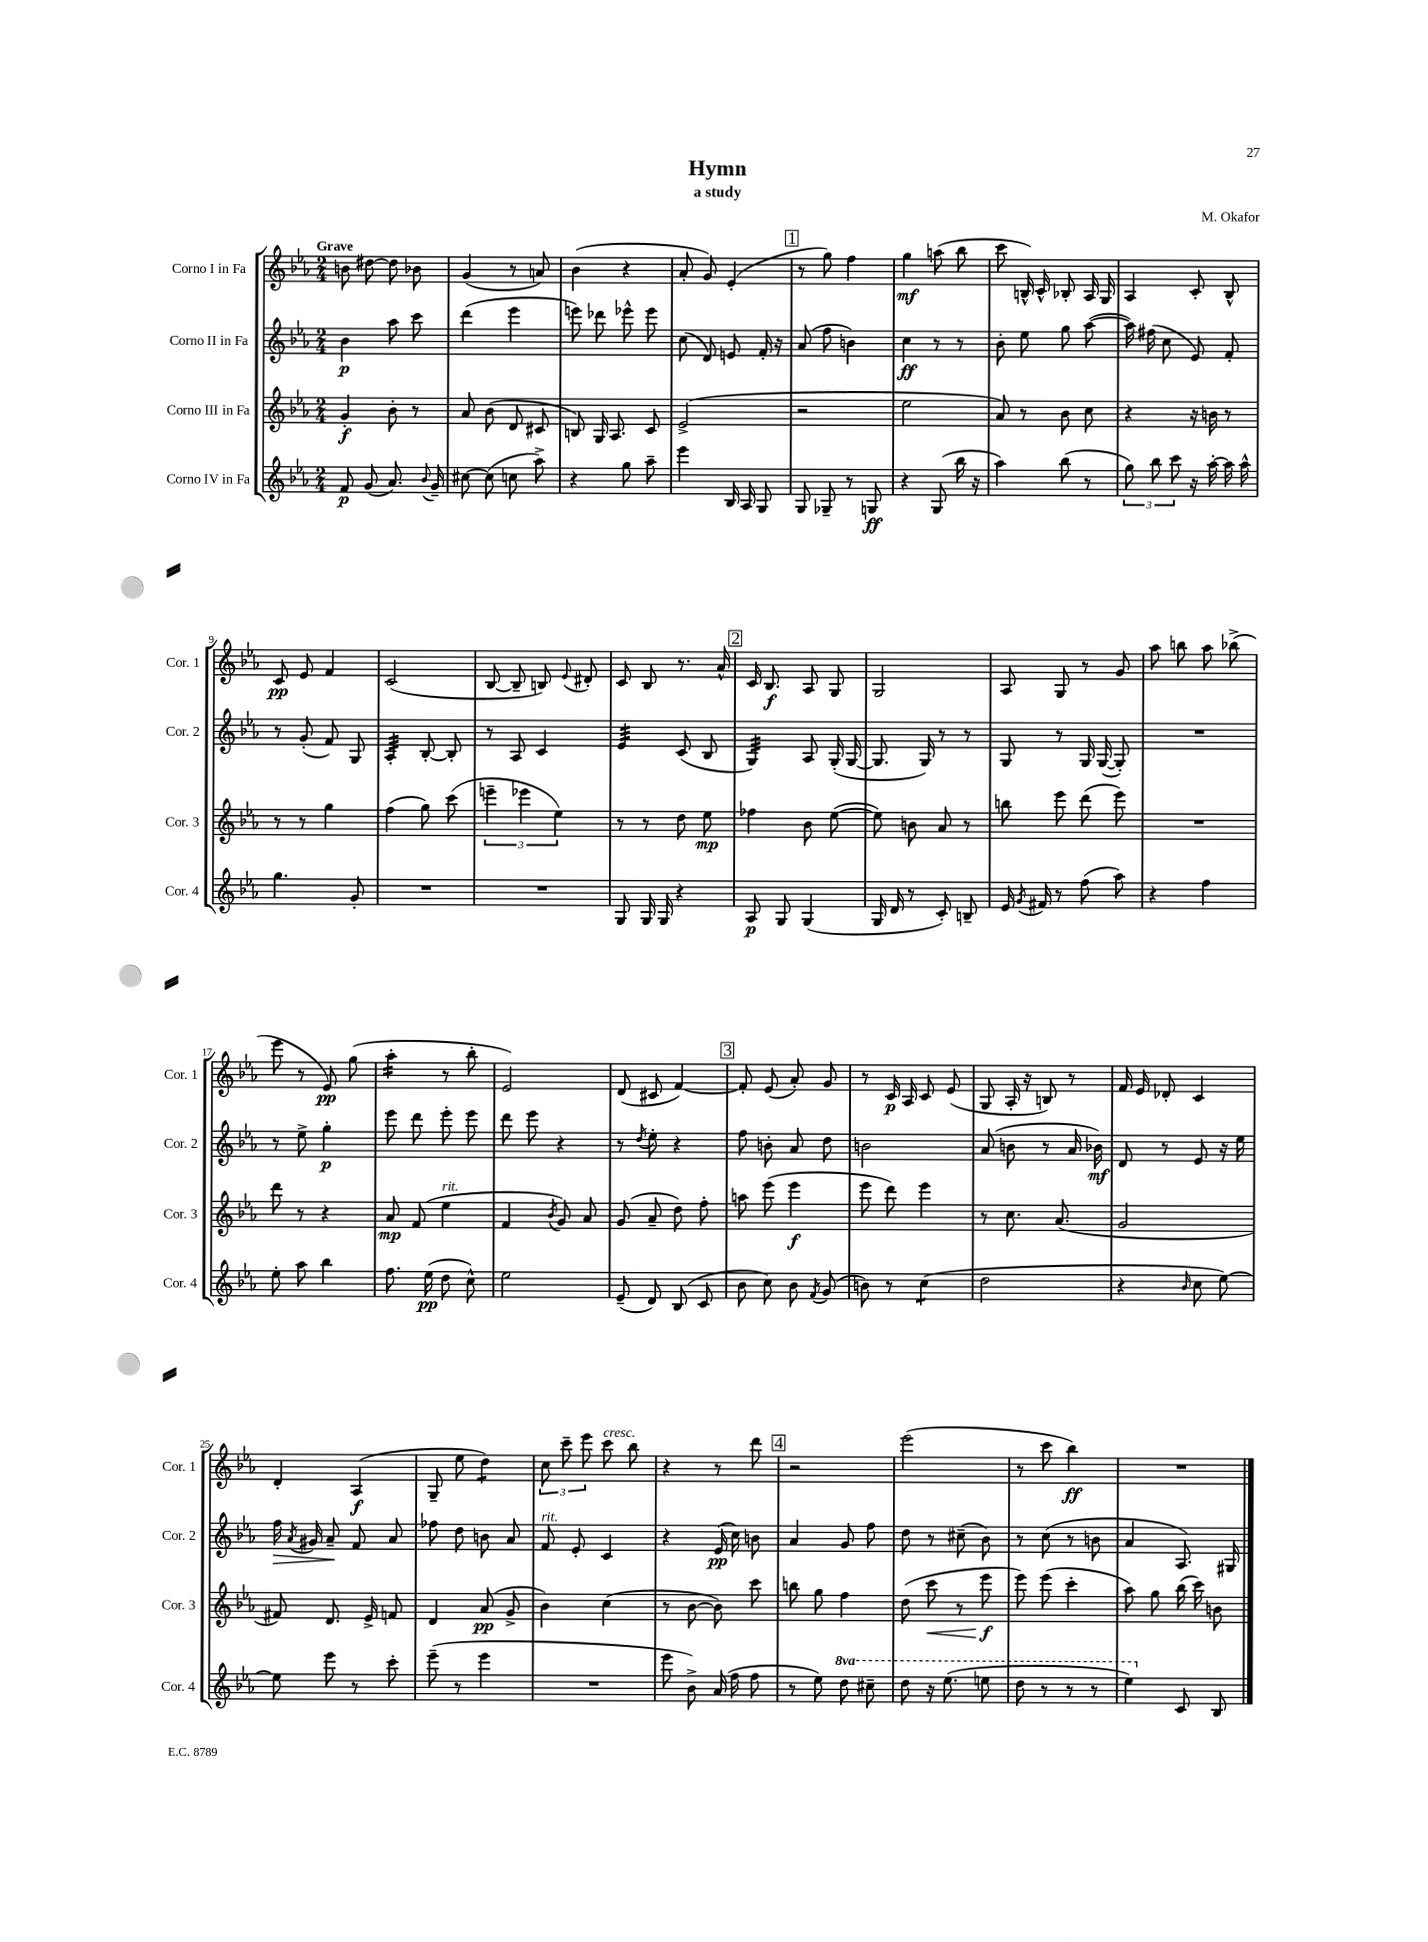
\header { title = "Hymn" composer = "M. Okafor" subtitle = "a study" }
<<
\new StaffGroup <<
\new Staff = "s0" \with { instrumentName = "Corno I in Fa" shortInstrumentName = "Cor. 1" } {
    \clef treble \key ees \major \numericTimeSignature \time 2/4 \tempo "Grave"
    \autoBeamOff b'8 dis''8~ dis''8 bes'8 |
    g'4( r8 a'8) |
    bes'4( r4 |
    aes'8-. g'8) ees'4-.( |
    \mark \markup { \box "1" } r8 g''8) f''4 |
    g''4\mf a''8( bes''8 |
    c'''8 b16-^) c'16-^ bes8-. aes16 g16 |
    aes4 c'8-. bes8-^ |
    c'8\pp ees'8 f'4 |
    c'2( |
    bes8~ bes8-- b8) \appoggiatura { ees'8 } dis'8-. |
    c'8 bes8 r8. aes'16-^ |
    \mark \markup { \box "2" } c'16 bes8.\f aes8 g8 |
    g2 |
    aes8 g8 r8 g'8 |
    aes''8 b''8 aes''8 bes''8->( |
    ees'''8 r8 ees'8\pp) g''8( |
    aes''4:16-. r8 bes''8-. |
    ees'2) |
    d'8( cis'8 f'4~) |
    \mark \markup { \box "3" } f'8-. ees'8( aes'8-.) g'8 |
    r8 c'16\p aes16 c'8 ees'8( |
    g8 aes16-. r16 b8) r8 |
    f'16 ees'16 des'8-. c'4 |
    d'4-. aes4\f( |
    g8-- ees''8 d''4:8) |
    \tuplet 3/2 { c''8 c'''8-- ees'''8 } c'''8^\markup { \italic "cresc." } bes''8 |
    r4 r8 d'''8 |
    \mark \markup { \box "4" } r2 |
    ees'''2( |
    r8 c'''8 bes''4\ff) |
    R2 \bar "|." |
}
\new Staff = "s1" \with { instrumentName = "Corno II in Fa" shortInstrumentName = "Cor. 2" } {
    \clef treble \key ees \major \numericTimeSignature \time 2/4
    \autoBeamOff bes'4\p aes''8 c'''8 |
    d'''4( ees'''4 |
    e'''8) des'''8 ees'''8-^ ees'''8 |
    c''8( d'8) e'8 f'16-. r16 |
    \mark \markup { \box "1" } aes'8( f''8 b'4) |
    c''4\ff r8 r8 |
    bes'8-. ees''8 g''8 aes''8~( |
    aes''16) fis''16( c''8 ees'8) f'8-. |
    r8 g'8-.( f'8) g8 |
    aes4:32-. bes8~-. bes8-. |
    r8 aes8 c'4 |
    ees'4:32 c'8( bes8 |
    \mark \markup { \box "2" } g4:32) aes8 g16-.( g16~ |
    g8. g16) r8 r8 |
    g8 r8 g16 g16~( g8-.) |
    R2 |
    r8 ees''8-> g''4-.\p |
    ees'''8 d'''8 ees'''8-. ees'''8 |
    d'''8 ees'''8 r4 |
    r8 \acciaccatura { d''8 } ees''8-. r4 |
    \mark \markup { \box "3" } f''8 b'8-. aes'8 d''8 |
    b'2 |
    aes'8( b'8 r8 aes'16 bes'16\mf) |
    d'8 r8 ees'8 r16 ees''16 |
    f''16\> \acciaccatura { aes'8 } gis'16 aes'8--\! f'8 aes'8 |
    fes''8 d''8 b'8 aes'8 |
    f'8^\markup { \italic "rit." } ees'8-. c'4 |
    r4 ees'16\pp( c''16) b'8 |
    \mark \markup { \box "4" } aes'4 g'8 f''8 |
    d''8 r8 cis''8--( bes'8) |
    r8 c''8( r8 b'8 |
    aes'4 aes8.) gis16 \bar "|." |
}
\new Staff = "s2" \with { instrumentName = "Corno III in Fa" shortInstrumentName = "Cor. 3" } {
    \clef treble \key ees \major \numericTimeSignature \time 2/4
    \autoBeamOff g'4-.\f bes'8-. r8 |
    aes'8 bes'8( d'8 cis'8 |
    b8) g16 aes8. c'8 |
    ees'2->( |
    \mark \markup { \box "1" } r2 |
    ees''2 |
    aes'8) r8 bes'8 c''8 |
    r4 r16 b'16 r8 |
    r8 r8 g''4 |
    f''4( g''8) c'''8( |
    \tuplet 3/2 { e'''4-- ees'''4 ees''4) } |
    r8 r8 d''8 ees''8\mp |
    \mark \markup { \box "2" } fes''4 bes'8 ees''8~( |
    ees''8) b'8 aes'8 r8 |
    b''8 ees'''8 d'''8( ees'''8) |
    R2 |
    d'''8 r8 r4 |
    aes'8\mp f'8( ees''4^\markup { \italic "rit." } |
    f'4 \acciaccatura { bes'8 } g'8) aes'8 |
    g'8( aes'8-- d''8) f''8-. |
    \mark \markup { \box "3" } a''8 ees'''8( ees'''4\f |
    ees'''8 d'''8) ees'''4 |
    r8 c''8. aes'8.( |
    g'2 |
    fis'8) d'8. ees'16-> f'8 |
    d'4 aes'8\pp( g'8-> |
    bes'4) c''4( |
    r8 bes'8~ bes'8) c'''8 |
    \mark \markup { \box "4" } b''8 g''8 f''4 |
    d''8( c'''8\< r8 ees'''8\f\! |
    ees'''8) ees'''8( c'''4-. |
    aes''8) g''8 bes''16( c'''16) b'8 \bar "|." |
}
\new Staff = "s3" \with { instrumentName = "Corno IV in Fa" shortInstrumentName = "Cor. 4" } {
    \clef treble \key ees \major \numericTimeSignature \time 2/4 \set Staff.ottavationMarkups = #ottavation-simple-ordinals
    \autoBeamOff f'8\p g'8( aes'8.) \appoggiatura { bes'8 } g'16-- |
    cis''8~ cis''8( c''8 aes''8->) |
    r4 g''8 aes''8-- |
    ees'''4 bes16 aes16 g8 |
    \mark \markup { \box "1" } g8 ges8-- r8 g8\ff |
    r4 g8( bes''16 r16 |
    aes''4) bes''8( r8 |
    \tuplet 3/2 { g''8) bes''8 c'''8 } r16 aes''16~-. aes''16 aes''16-^ |
    g''4. g'8-. |
    R2 |
    R2 |
    g8 g16 g16 r4 |
    \mark \markup { \box "2" } aes8\p g8 g4( |
    g16 d'16 r8 c'8-.) b8-- |
    ees'16 \acciaccatura { g'8 } fis'16 r8 f''8( aes''8) |
    r4 f''4 |
    ees''8-. aes''8 bes''4 |
    f''8. ees''16\pp( d''8 c''8-^) |
    ees''2 |
    ees'8--( d'8) bes8( c'8 |
    \mark \markup { \box "3" } bes'8 c''8) bes'8 \acciaccatura { f'8 } g'8( |
    b'8) r8 c''4:8( |
    d''2 |
    r4 \grace { bes'16 } c''8 ees''8~) |
    ees''8 ees'''8 r8 c'''8-. |
    ees'''8--( r8 ees'''4 |
    R2 |
    ees'''8 bes'8->) aes'16( f''16 f''8 |
    \mark \markup { \box "4" } r8 ees''8) \ottava #1 d'''8 cis'''8-- |
    d'''8 r16 ees'''8.( e'''8 |
    d'''8 r8 r8 r8 |
    ees'''4) \ottava #0 c'8 bes8 \bar "|." |
}
>>
>>
